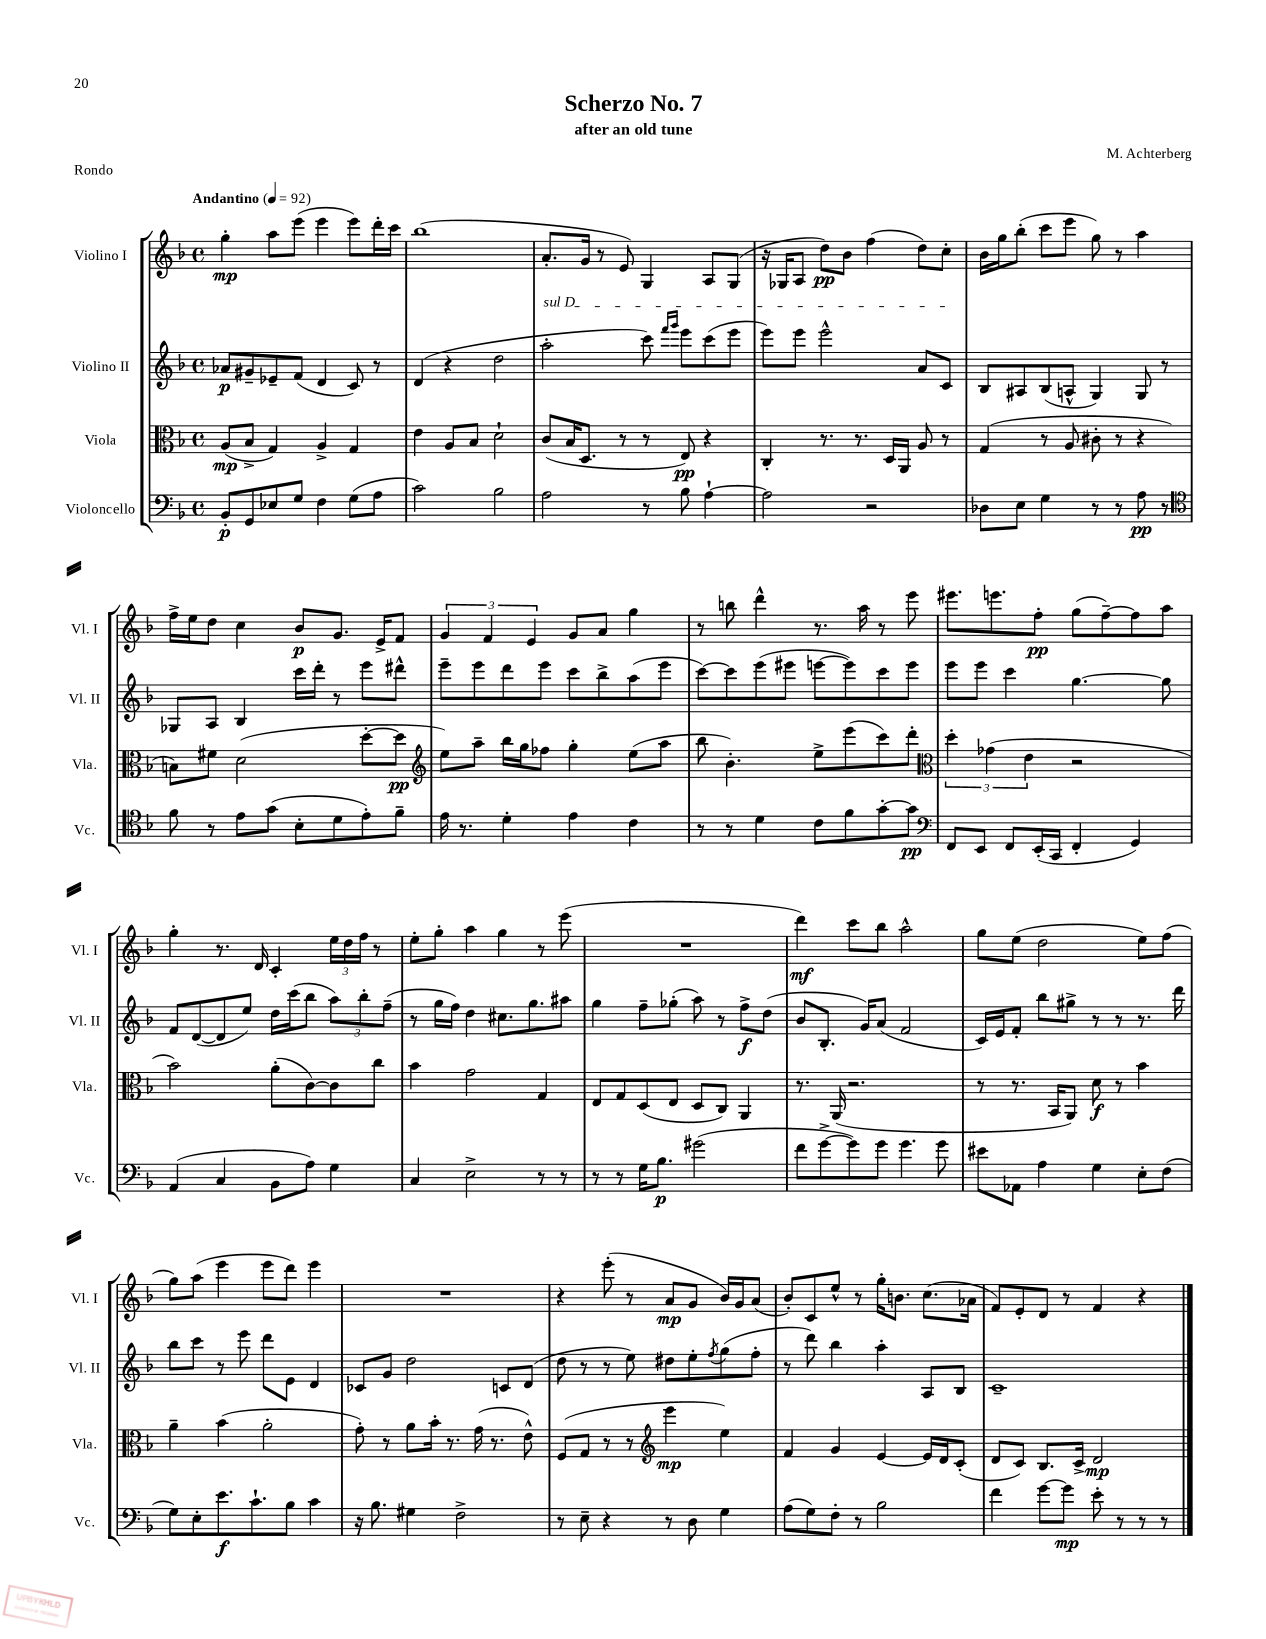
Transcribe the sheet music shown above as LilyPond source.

\header { title = "Scherzo No. 7" composer = "M. Achterberg" subtitle = "after an old tune" piece = "Rondo" }
<<
\new StaffGroup <<
\new Staff = "s0" \with { instrumentName = "Violino I" shortInstrumentName = "Vl. I" } {
    \clef treble \key f \major \defaultTimeSignature \time 4/4 \tempo "Andantino" 4 = 92
    g''4-.\mp a''8 e'''8( e'''4 e'''8) d'''16-. c'''16 |
    bes''1( |
    a'8.-. g'16 r8 e'8) g4 a8 g8( |
    r16 ges16 a8 d''8\pp) bes'8 f''4( d''8) c''8-. |
    bes'16 g''16 bes''8-.( c'''8 e'''8 g''8) r8 a''4 |
    f''16-> e''16 d''8 c''4 bes'8\p g'8. e'16-> f'8 |
    \tuplet 3/2 { g'4 f'4 e'4 } g'8 a'8 g''4 |
    r8 b''8 d'''4-^ r8. a''16 r8 e'''8 |
    eis'''8. e'''8. f''8-.\pp g''8( f''8~--) f''8 a''8 |
    g''4-. r8. d'16 c'4-. \tuplet 3/2 { e''16 d''16 f''16 } r8 |
    e''8-. g''8-. a''4 g''4 r8 e'''8( |
    R1 |
    d'''4\mf) c'''8 bes''8 a''2-^ |
    g''8 e''8( d''2 e''8) f''8( |
    g''8) a''8( e'''4 e'''8 d'''8) e'''4 |
    R1 |
    r4 e'''8-.( r8 a'8\mp g'8 bes'16) g'16 a'8( |
    bes'8-.) c'8 e''8-^ r8 g''16-. b'8. c''8.( aes'16 |
    f'8) e'8-. d'8 r8 f'4 r4 \bar "|." |
}
\new Staff = "s1" \with { instrumentName = "Violino II" shortInstrumentName = "Vl. II" } {
    \clef treble \key f \major \defaultTimeSignature \time 4/4
    aes'8\p gis'8-- ees'8-- f'8( d'4 c'8) r8 |
    d'4( r4 d''2 |
    \once \override TextSpanner.bound-details.left.text = \markup { \italic "sul D" } a''2-.\startTextSpan c'''8) \grace { f'''16 g'''16 } e'''8 c'''8( e'''8 |
    e'''8) e'''8 e'''2-^ a'8 c'8\stopTextSpan |
    bes8 ais8 bes8( a8-^ g4) g8 r8 |
    ges8 a8 bes4 c'''16 d'''16-. r8 e'''8 dis'''8-^ |
    e'''8-- e'''8 d'''8 e'''8 c'''8 bes''8-> a''8( e'''8 |
    c'''8~) c'''8 e'''8( eis'''8 e'''8~ e'''8) c'''8 e'''8 |
    e'''8 e'''8 c'''4 g''4.~ g''8 |
    f'8 d'8~( d'8 e''8) d''16 c'''16( bes''8 \tuplet 3/2 { a''8) bes''8-. f''8--( } |
    r8 g''16 f''16) d''4 cis''8. g''8. ais''8 |
    g''4 f''8-- ges''8-.( a''8) r8 f''8->\f d''8( |
    bes'8 bes8.-. g'16) a'8( f'2 |
    c'16) e'16 f'8-. bes''8 gis''8-> r8 r8 r8. d'''16 |
    bes''8 c'''8 r8 e'''8 d'''8 e'8 d'4 |
    ces'8 g'8 d''2 c'8 d'8( |
    d''8 r8 r8 e''8) dis''8 e''8-. \acciaccatura { f''8 } g''8( f''8-. |
    r8 d'''8) bes''4 a''4-. a8 bes8 |
    c'1-- \bar "|." |
}
\new Staff = "s2" \with { instrumentName = "Viola" shortInstrumentName = "Vla." } {
    \clef alto \key f \major \defaultTimeSignature \time 4/4
    a8\mp( bes8-> g4) a4-> g4 |
    e'4 a8 bes8 d'2-! |
    c'8( bes16 d8. r8 r8 e8\pp) r4 |
    c4-. r8. r8. d16 a,16 a8 r8 |
    g4( r8 a8 cis'8-. r8 r4 |
    b8) fis'8 d'2( d''8~-. d''8\pp |
    \clef treble e''8) a''8-- bes''16 g''16 fes''8 g''4-. e''8( a''8 |
    bes''8 bes'4.-.) e''8-> e'''8( c'''8) d'''8-. |
    \clef alto \tuplet 3/2 { d''4-. ges'4( e'4 } r2 |
    bes'2) a'8-.( c'8~) c'8 c''8 |
    bes'4 g'2 g4 |
    e8 g8 d8( e8 d8 c8) a,4 |
    r8. a,16( r2. |
    r8 r8. bes,16 a,8) d'8\f r8 bes'4 |
    a'4-- bes'4( a'2-. |
    g'8-.) r8 a'8 bes'16-. r8. g'16( r8. e'8-^) |
    f8( g8 r8 r8 \clef treble e'''4\mp e''4) |
    f'4 g'4 e'4~ e'16 d'16 c'8-.( |
    d'8 c'8) bes8. c'16-> d'2\mp \bar "|." |
}
\new Staff = "s3" \with { instrumentName = "Violoncello" shortInstrumentName = "Vc." } {
    \clef bass \key f \major \defaultTimeSignature \time 4/4
    bes,8-.\p g,8 ees8 g8 f4 g8( a8 |
    c'2) bes2 |
    a2 r8 bes8 a4~-! |
    a2 r2 |
    des8 e8 g4 r8 r8 a8\pp r8 |
    \clef tenor f'8 r8 e'8 g'8( bes8-. d'8 e'8-.) f'8-- |
    e'16 r8. d'4-. e'4 c'4 |
    r8 r8 d'4 c'8 f'8 g'8~-. g'8\pp |
    \clef bass f,8 e,8 f,8 e,16-.( c,16 f,4-. g,4) |
    a,4( c4 bes,8 a8) g4 |
    c4 e2-> r8 r8 |
    r8 r8 g16 bes8.\p gis'2( |
    f'8 g'8~-> g'8) g'8 g'4. g'8 |
    eis'8 aes,8 a4 g4 e8-. f8( |
    g8) e8-. e'8.\f c'8.-! bes8 c'4 |
    r16 bes8. gis4 f2-> |
    r8 e8-- r4 r8 d8 g4 |
    a8( g8) f8-. r8 bes2 |
    f'4 g'8~ g'8\mp e'8-. r8 r8 r8 \bar "|." |
}
>>
>>
\layout { \context { \Score \remove "Bar_number_engraver" } }
